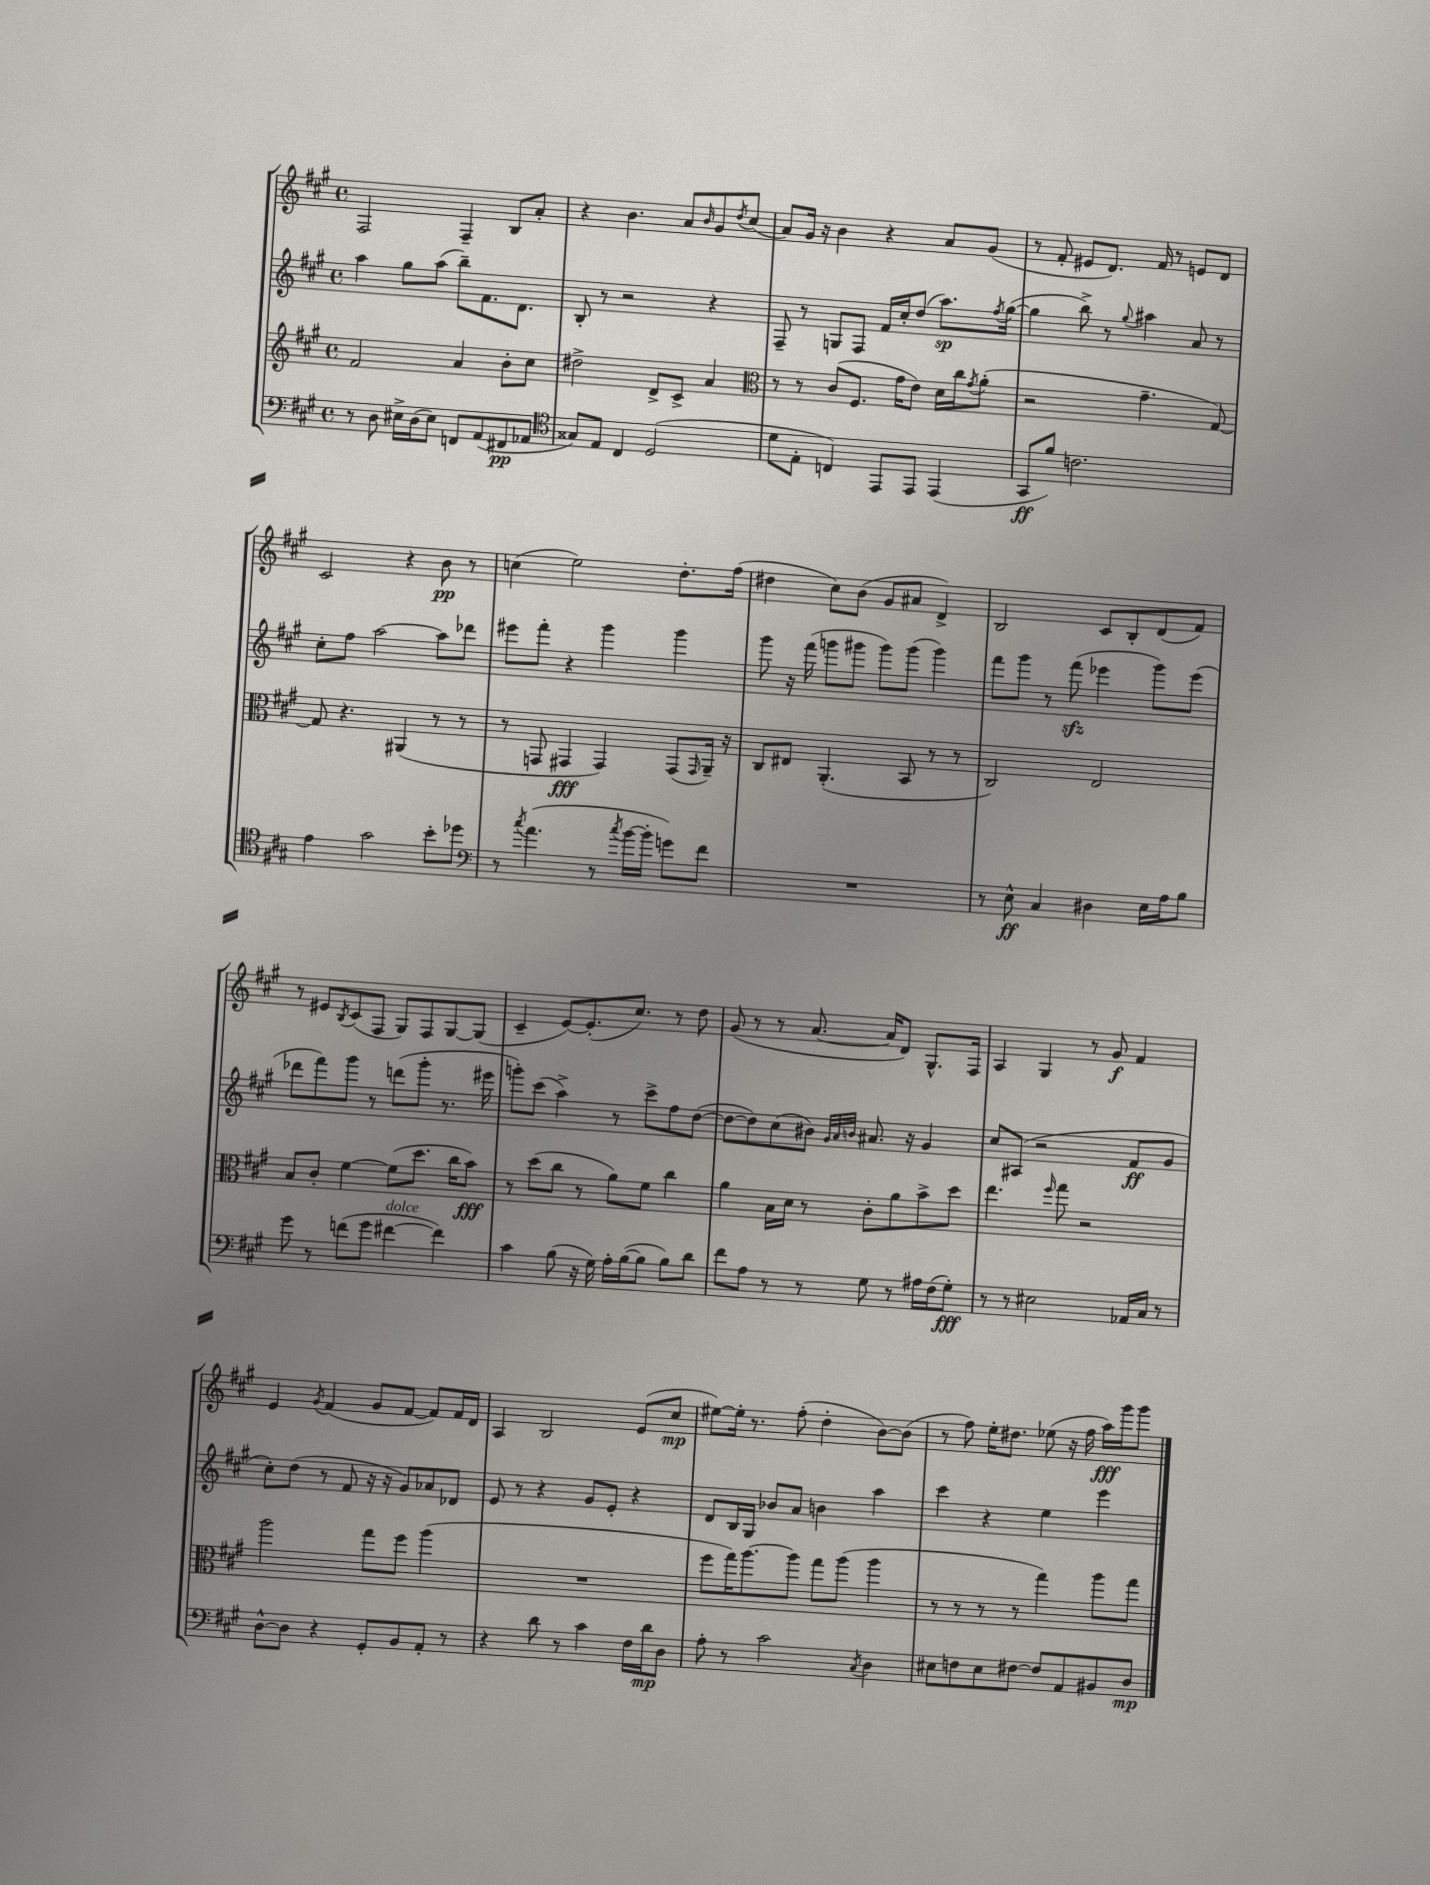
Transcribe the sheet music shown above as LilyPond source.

<<
\new StaffGroup <<
\new Staff = "s0" {
    \clef treble \key a \major \defaultTimeSignature \time 4/4
    fis2 fis4-- b8 a'8-. |
    r4 b'4. a'8 \grace { b'16 } gis'8 \acciaccatura { d''8 } cis''8( |
    a'8) gis'16 r16 b'4 r4 a'8 gis'8( |
    r8 fis'8-. eis'8 d'8.) fis'16 r8 e'8 d'8 |
    cis'2 r4 b'8\pp r8 |
    c''4( e''2) d''8.-. fis''16( |
    dis''4 cis''8) b'8( gis'8 ais'8 d'4->) |
    b2 cis'8 b8-. d'8( fis'8) |
    r8 eis'8 \acciaccatura { b8 } cis'8( fis8 gis8) fis8 gis8~ gis8( |
    cis'4-- e'8~) e'8.-.( cis''8.) r8 d''8 |
    gis'8( r8 r8 a'8.~ a'16 d'8) gis8.-^ fis16 |
    a4 gis4 r8 gis'8\f fis'4 |
    e'4 \acciaccatura { gis'8 } fis'4( gis'8 fis'8~ fis'8) fis'16 d'16 |
    a4 b2 e'8( cis''8\mp |
    eis''8~) eis''16-. r8. fis''8-.( d''4-. b'8~) b'8( |
    r8 fis''8) e''16-. dis''8. ees''8( r16 fis''16 a''16\fff) gis'''16 gis'''8 \bar "|." |
}
\new Staff = "s1" {
    \clef treble \key a \major \defaultTimeSignature \time 4/4
    a''4 gis''8 a''8( b''8--) fis'8. d'8. |
    b8-. r8 r2 r4 |
    fis8-- r8 g8 fis8 fis'16 cis''16-. d''8( a''8.\sp) \acciaccatura { fis''8 } gis''16~( |
    gis''4 b''8->) r8 \appoggiatura { gis''8 } ais''4 a'8 r8 |
    cis''8-. fis''8 a''2~ a''8 des'''8 |
    eis'''8 fis'''8-. r4 gis'''4 gis'''4 |
    gis'''8 r16 fis'''16( g'''8 gis'''8 gis'''8) gis'''8( gis'''4) |
    fis'''8 gis'''8 r8 fis'''8\sfz( ees'''4 gis'''8) ees'''8( |
    des'''8 fis'''8) gis'''8 r8 d'''8( gis'''8-. r8. eis'''16 |
    g'''8-.) cis'''8( a''4->) r8 cis'''8-> fis''8 d''8~( |
    d''8~ d''8) cis''8( bis'8) \grace { gis'32 a'32 b'32 } ais'8. r16 gis'4 |
    cis''8 ais8( r2 fis'8\ff gis'8 |
    cis''8-.) d''8( r8 fis'8 r16 r16 gis'8) aes'8 des'8 |
    e'8 r8 r4 gis'8 e'8-. r4 |
    d'8 b16 gis16 bes'8 a'8 b'4 a''4 |
    cis'''4 r4 e''4 e'''4 \bar "|." |
}
\new Staff = "s2" {
    \clef treble \key a \major \defaultTimeSignature \time 4/4
    fis'2 a'4 b'8-. cis''8 |
    dis''2-> d'8-> cis'8-> a'4 |
    \clef alto r8 r8 cis'8( fis8. gis'16 e'8) d'16 cis''16 \acciaccatura { gis'8 } a'8-.( |
    r2 gis'4.-- gis8~) |
    gis8 r4. ais,4( r8 r8 |
    r8 g,8 gis,4\fff gis,4) gis,8( \grace { gis,16 } a,16--) r16 |
    cis8 eis8 a,4.-.( b,8 r8 r8 |
    cis2) e2 |
    b8 cis'8-. fis'4~ fis'8( d''8. cis''16 b'8\fff) |
    r8 d''8( cis''8 r8 a'8) fis'8 cis''4 |
    a'4 b16 d'16 r8 cis'8-. a'8 b'8-> d''8 |
    e''4. \grace { fis''16 } gis''8 r2 |
    a''2 gis''8 fis''8 a''4( |
    R1 |
    fis''8 gis''16) a''8.~ a''8 gis''8 a''8( a''4 |
    r8 r8 r8 r8 gis''4) a''8 gis''8 \bar "|." |
}
\new Staff = "s3" {
    \clef bass \key a \major \defaultTimeSignature \time 4/4
    r8 d8 eis16-> d16( eis8) f,8 a,8( fis,8\pp aes,8 |
    \clef tenor gisis8) e8 cis4 d2( |
    d'8 e8-. c4) e,8 e,8 e,4( |
    gis,8\ff fis'8) c'2. |
    e'4 gis'2 b'8-. des''8 |
    \clef bass r8 \acciaccatura { cis''8 } a'4.( r8 \acciaccatura { cis''8 } b'16~ b'16-. g'8) fis'8 |
    R1 |
    r8 e8-^\ff cis4 dis4 e16 a16 b8 |
    gis'8 r8 f'8( gis'8 fis'4~^\markup { \italic "dolce" } fis'4) |
    cis'4 b8( r16 gis16) a16-. b16~( b8 b8) d'8 |
    fis'8 a8 r8 r8 gis8 r8 ais16 fis16( gis8-.\fff) |
    r8 r8 eis2 aes,16 cis16 r8 |
    d8~-^ d8 r4 gis,8-. b,8 a,8-. r8 |
    r4 d'8 r8 cis'4 fis16 d'16\mp d8 |
    a8-. r8 cis'2 \acciaccatura { cis8 } d4 |
    eis8 f8 eis8 fis8~ fis8 a,8 bis,8 d8\mp \bar "|." |
}
>>
>>
\layout { \context { \Score \remove "Bar_number_engraver" } }
